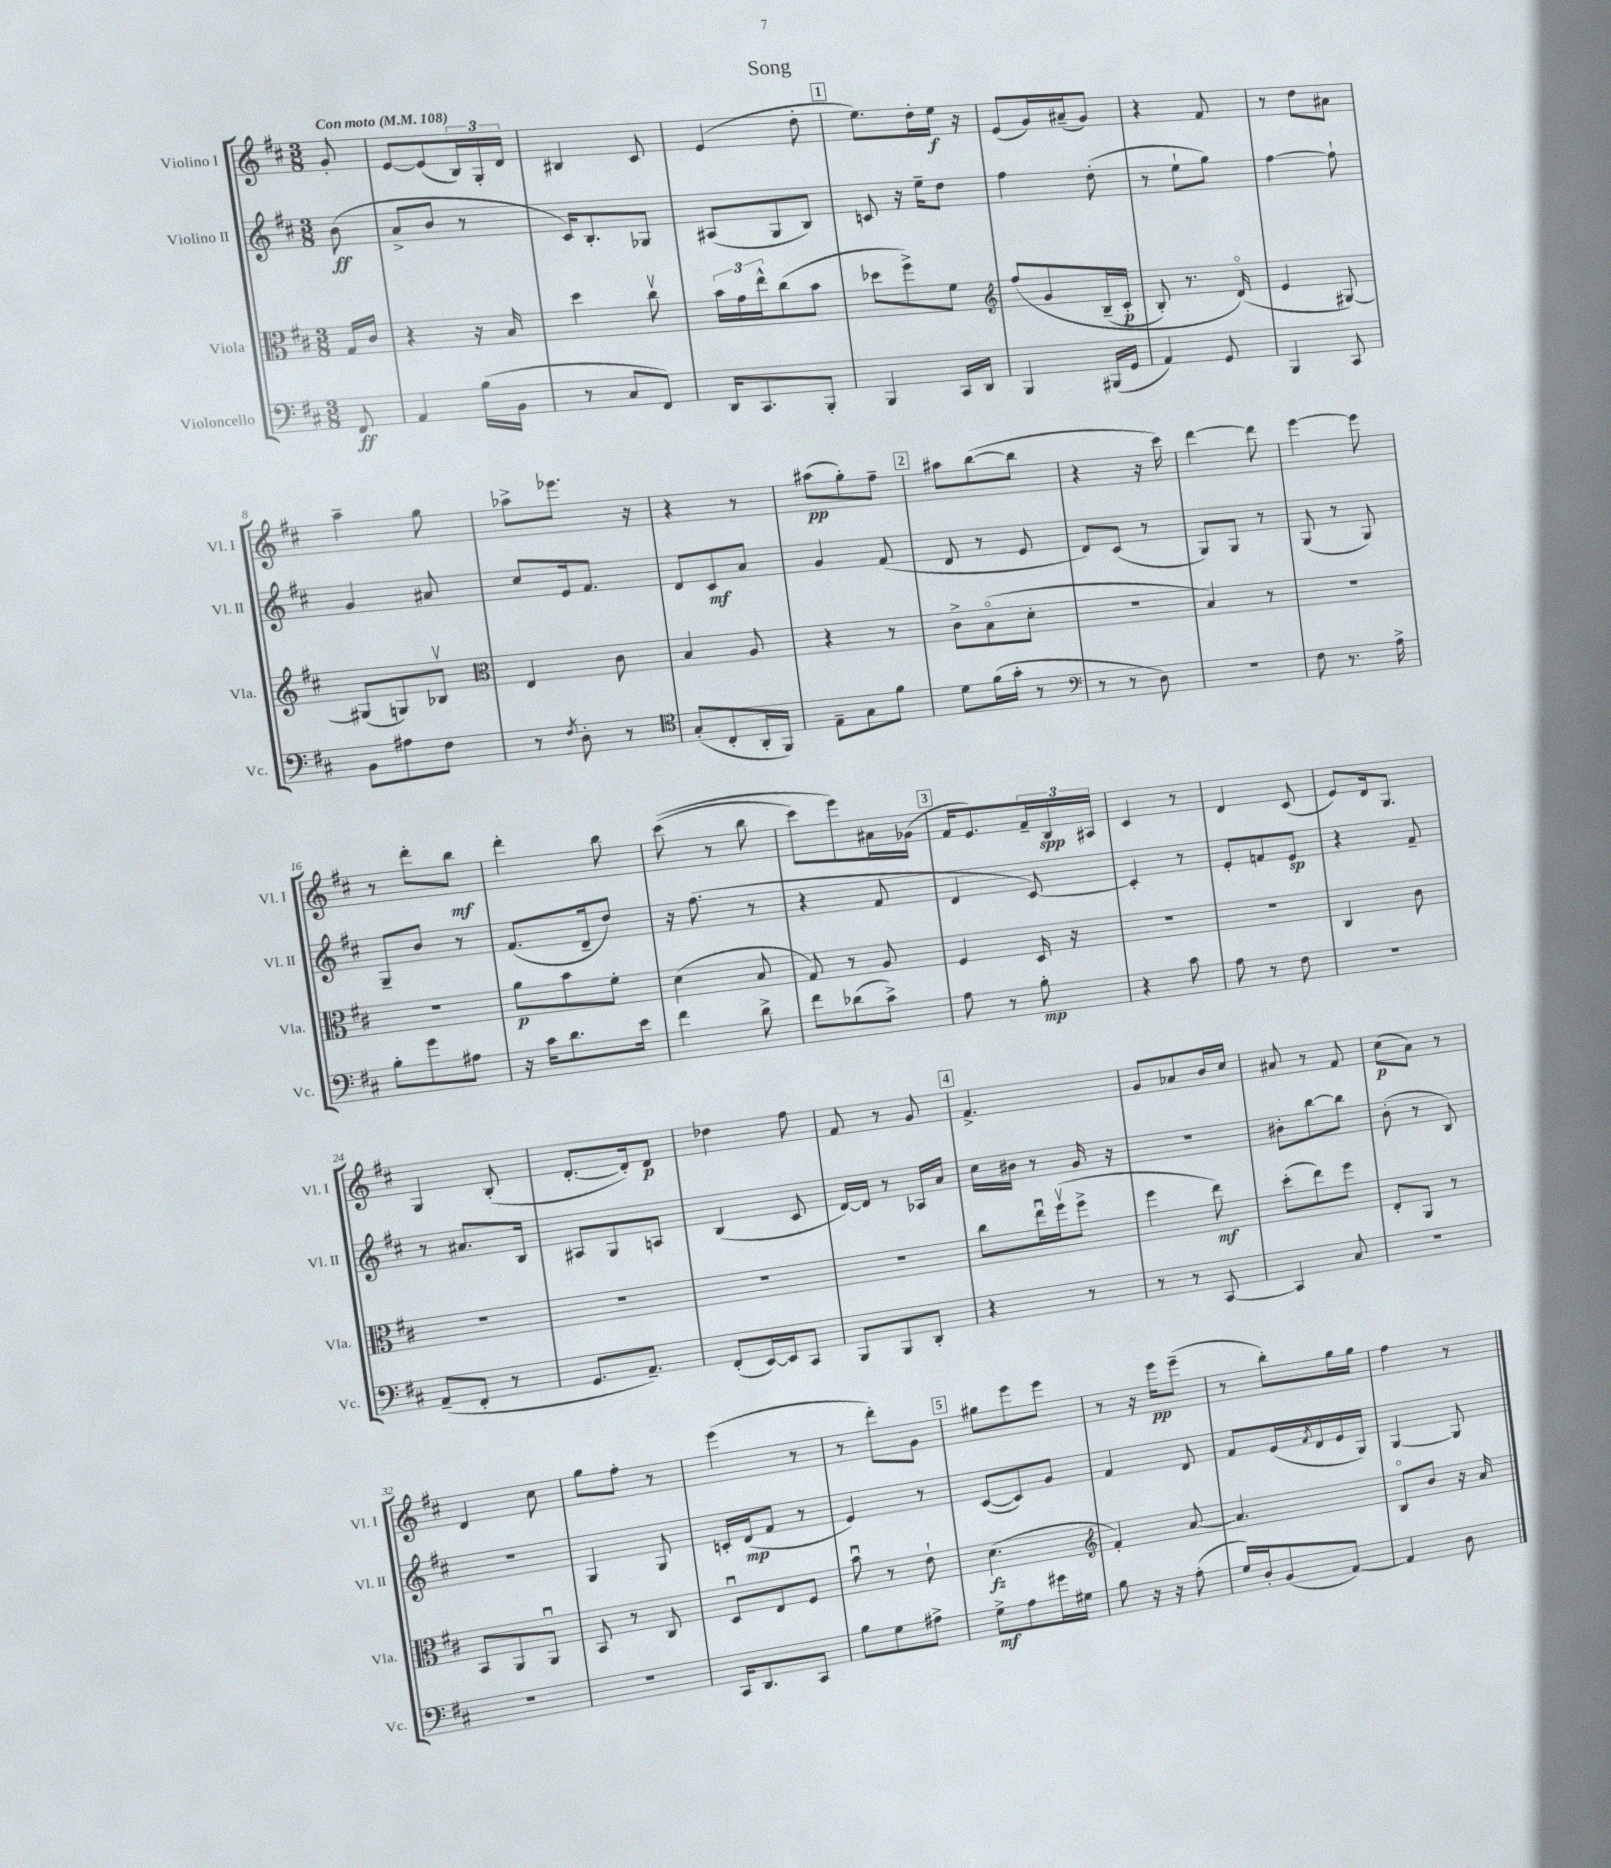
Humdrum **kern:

**kern	**kern	**kern	**kern
*staff4	*staff3	*staff2	*staff1
*clefF4	*clefC3	*clefG2	*clefG2
*k[f#c#]	*k[f#c#]	*k[f#c#]	*k[f#c#]
*M3/8	*M3/8	*M3/8	*M3/8
*MM108	*MM108	*MM108	*MM108
8FF#	16G	(8b	8g'
.	16c#	.	.
=	=	=	=
4AA	4r	8a^	[8e
.	.	8b	(8e]
(16B	16r	8r	24B)
.	.	.	24G'
16BB	16B	.	.
.	.	.	24d
=	=	=	=
8r	4dd	16c#)	4B#
.	.	8.B'	.
8C#	.	.	.
8FF#)	8cc#v	8G-	8c#
=	=	=	=
16DD	24b	(8A#	(4e
.	24g	.	.
8.CC#	.	.	.
.	24ee^^	.	.
.	(8cc#	8G	.
8BBB'	8b	8B)	8dd'
=	=	=	=
4BBB	8dd-	8c	8.ee)
.	8ff#^)	16r	.
.	.	16ee~	16dd'
16CC#	8f#	8dd	16ee
16DD	.	.	16r
=	=	=	=
*	*clefG2	*	*
4BBB	&(8ff#	4ff#	(8e
.	8g	.	16g)
.	.	.	(16a#~
(16BBB#	(16B~	(8dd'	8g)
16GG	16c#'	.	.
=	=	=	=
4AA)	8B')	8r	4r
.	8.r	8ee`	.
8GG	.	8gg)	8f#
.	(16do&)	.	.
=	=	=	=
4BBB	4e	[4ff#	8r
.	.	.	8dd
8CC#	[8G#)	8ff#`]	8a#
=	=	=	=
8BB	(8G#]	4g	4aa~
8A#	8G)	.	.
8F#	8B-v	8a#	8gg
=	=	=	=
*	*clefC3	*	*
8r	4E	8cc#	8aa-^
8qF#	.	.	.
8D'	.	16e	8.eee-
.	.	8.f#	.
8r	8c#	.	.
.	.	.	16r
=	=	=	=
*clefC4	*	*	*
(8G'	4B	8d	4r
8C#'	.	8c#	.
16AA'	8A	8a	8r
16FF#)	.	.	.
=	=	=	=
8E~	4r	4g	(8aa#
8G	.	.	8gg')
8f#	8r	(8f#	8ff#~
=	=	=	=
8d	8c#^	8d	8aa#
(16f#	(8Bo	8r	([8bb
16g'	.	.	.
8r	8d'	8e	8bb]
=	=	=	=
*clefF4	*	*	*
8r	4.r	8d)	4r
8r	.	(8c#	.
8D)	.	8r	16r
.	.	.	16ccc#)
=	=	=	=
4.r	4B)	8G)	[4ddd
.	.	8G	.
.	8r	8r	8ddd]
=	=	=	=
8F#	4.r	(8G	[4eee
8.r	.	8r	.
.	.	8G)	8eee]
16A^	.	.	.
=	=	=	=
8B'	4.r	8G~	8r
8g	.	8b	8ddd'
8A#	.	8r	8bb
=	=	=	=
16r	8a	(8.f#	4ddd'
16c#	.	.	.
8.d	8b	.	.
.	.	16d~	.
.	8f#'	8dd)	8bb
16e	.	.	.
=	=	=	=
4f#	(4d	16r	&((8ccc#
.	.	(8.ff#	.
.	.	.	8r
8d^	8B	8r	8bb
=	=	=	=
8f#	8G)	4r	8ccc#)
(8d-	8r	.	8eee&)
8c#^)	8A	8f#	16a#
.	.	.	(16g-
=	=	=	=
8A	4F#	4d	16f#
.	.	.	8.e)
8r	.	.	.
8B'	16D	[8c#)	24f#~
.	.	.	24B
.	16r	.	.
.	.	.	24A#
=	=	=	=
4r	4.r	4c#']	4c#
8c#	.	8r	8r
=	=	=	=
8A	4.r	8e'	4d
8r	.	8f	.
8F#	.	8e	(8c#
=	=	=	=
4.r	4C#	4r	8e)
.	.	.	16d
.	.	.	8.G
.	8c#	8f#~	.
=	=	=	=
(8AA~	4.r	8r	4G
8FF#'	.	8.a#	.
8r	.	.	(8B'
.	.	16B	.
=	=	=	=
8.GG	4.r	8A#	[8.d'
.	.	8G	.
8.AA~)	.	.	16d'])
.	.	8A	8d
=	=	=	=
(8FF#'	4.r	(4B	4dd-
[16EE)	.	.	.
16EE]	.	.	.
8CC#	.	8c#	8ff#
=	=	=	=
8BBB	4.r	[16d)	8f#
.	.	16d]	.
8BBB	.	8r	8r
8DD'	.	16A-	8g
.	.	16a	.
=	=	=	=
4r	8cc#	16cc#	4.f#^
.	.	16b#	.
.	16eeu	8r	.
.	(16ff#v	.	.
8r	8ff#^	16g	.
.	.	16r	.
=	=	=	=
8r	4ff#	4.r	8g
8r	.	.	8a-
[8CC#	8ee)	.	16b
.	.	.	16cc#
=	=	=	=
4CC#]	(8dd'	8b#'	8a#
.	8ee)	[8bb	8r
8C#	8ff#	8bb]	8f#
=	=	=	=
4.r	8E'	(8b'	(8cc#
.	8AA	8r	8a)
.	8r	8B)	8r
=	=	=	=
4.r	8BB	4.r	4d
.	8AA	.	.
.	8AAu	.	8cc#
=	=	=	=
4.r	8BB	4G	8gg
.	8r	.	8ff#'
.	8C#	8G	8r
=	=	=	=
16CC#	8Du	16c'	(4eee
8.DD	.	(16d	.
.	8E	8f#	.
8CC#	8F#	8r	8r
=	=	=	=
8B	8bu	4e)	8r
8G	8r	.	8ddd')
8A#^	8e`	8r	8g
=	=	=	=
8G^	(4.d	([8c#	8gg#
8A	.	8c#])	8eee
16g#	.	8g	8eee
16G#	.	.	.
=	=	=	=
*	*clefG2	*	*
8B	4f#')	4f#	8r
16r	.	.	16r
16r	.	.	16eee
(8A'	[8a	8d	(8eee~
=	=	=	=
16G)	4.a]	8f#	8r
16D'	.	.	.
(8BB	.	(16e	8bb')
.	.	8qf#	.
.	.	16d	.
[8AA)	.	16e	16gg
.	.	16G)	16gg
=	=	=	=
4AA]	8Bo	[4G	4ff#
.	8b	.	.
8D	16r	8G]	8r
.	16a	.	.
==	==	==	==
*-	*-	*-	*-
